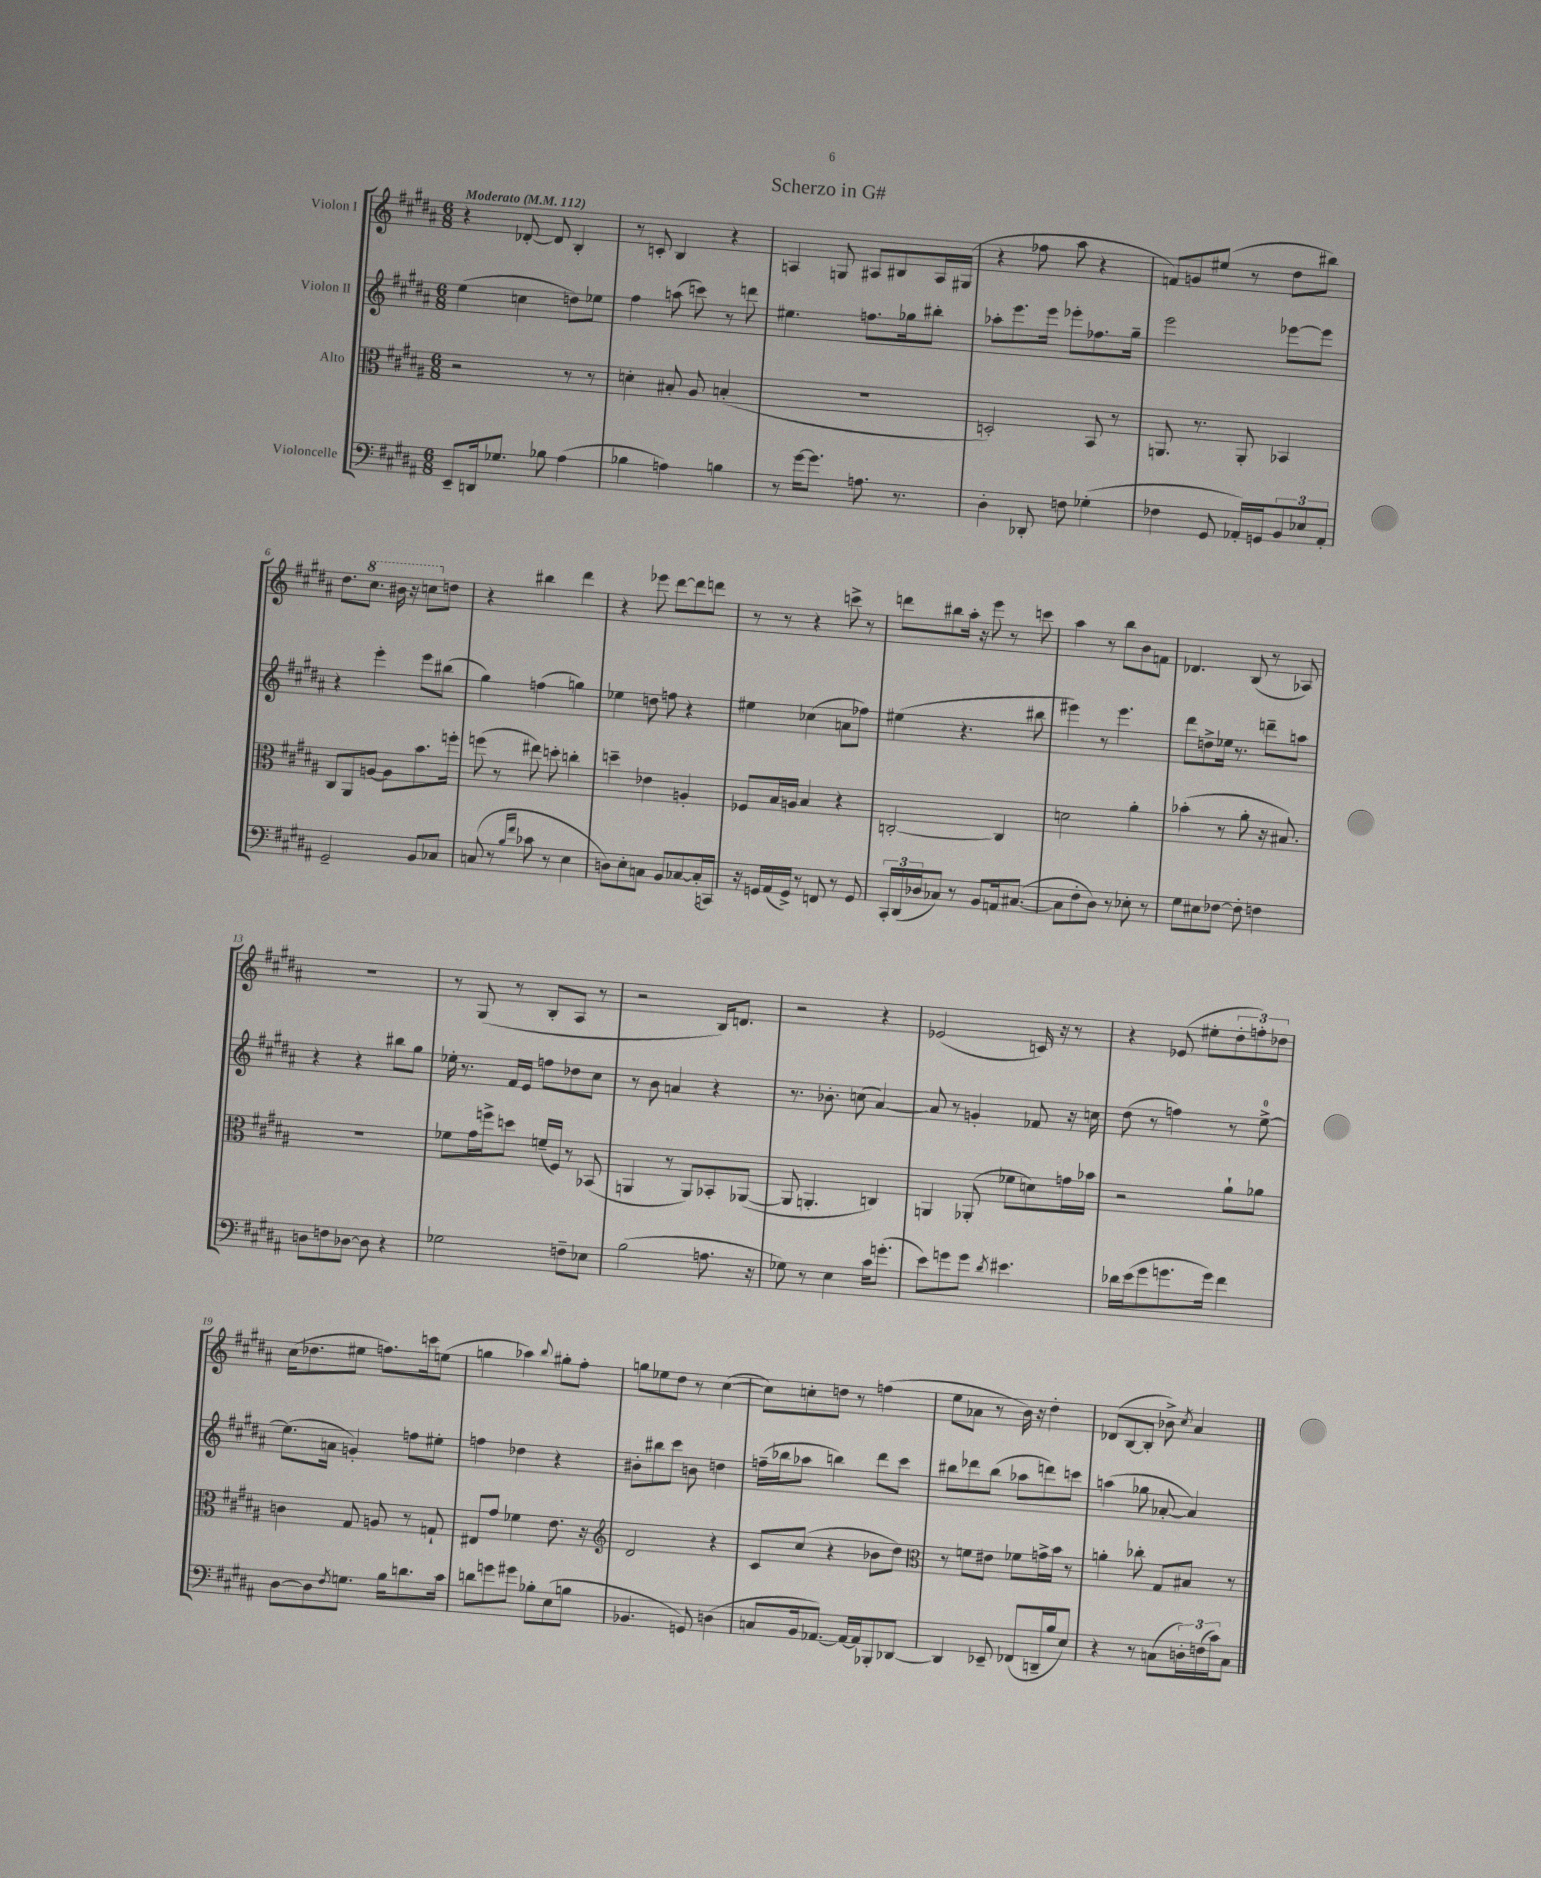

**kern	**kern	**kern	**kern
*part4	*part3	*part2	*part1
*staff4	*staff3	*staff2	*staff1
*I"Violoncelle	*I"Alto	*I"Violon II	*I"Violon I
*clefF4	*clefC3	*clefG2	*clefG2
*k[f#c#g#d#a#]	*k[f#c#g#d#a#]	*k[f#c#g#d#a#]	*k[f#c#g#d#a#]
*M6/8	*M6/8	*M6/8	*M6/8
*MM112	*MM112	*MM112	*MM112
=1	=1	=1	=1
!	!	!	!LO:TX:a:B:t=Moderato
8EE~/L	2r	(4ee\	4r
16DDn/k	.	.	.
8.G-X/J	.	.	.
.	.	4ccn\	[8d-X'/
8B-X\	.	.	8d-/]
(4A#\	8r	8ddn\L)	4B'/
.	8r	8ee-X\J	.
=2	=2	=2	=2
4B-X\	4dn'\	4ff#\	8r
.	.	.	8cn'/
4An\)	8B#X'/	(8aan\	4B/
.	8A#/	8cccn\)	.
4Bn\	(4Bn'/	8r	4r
.	.	8dddn\	.
=3	=3	=3	=3
8r	2.r	4.ee#X\	4An/
[16g#\KL	.	.	.
8.g#\J]	.	.	.
.	.	.	8Gn/
8.An\	.	8.ffn\L	8A#X/L
.	.	.	8B#X/
8.r	.	16gg-X\k	.
.	.	8bb#X'\J	16A#/L
.	.	.	(16G#X/JJ
=4	=4	=4	=4
4D#'\	2Dn'/)	8aa-X'\L	4r
.	.	8.eee\	.
8DD-X'/	.	.	8ff-X\
.	.	16eee\Jk	.
8Fn\	.	8eee-X'\L	8aa#\
(4G-X'\	8BB/	8.ff-X\	4r
.	8r	.	.
.	.	16gg#~\Jk	.
=5	=5	=5	=5
4F-X\	8.AAn/	2eee\	8fn/L)
.	.	.	8gn/
.	8.r	.	.
8GG#/	.	.	(8ee#X/J
16AA-X'/LL)	8AA'/	.	8r
16GGn/J	.	.	.
12BB/	4BB-X/	[8eee-X\L	8dd#\L
12E-X/	.	.	.
.	.	8eee-\J]	8bb#X\J)
12AA-'/J	.	.	.
!!LO:LB:g=z
=6	=6	=6	=6
2GG#~/	8C#/L	4r	8.dd#\L
.	8AA#/	.	.
*	*	*	*8va
.	.	.	8.ccc#\J
.	[8An/J	4eee'\	.
.	8A\L]	.	16bb#X\
.	.	.	16r
8BB/L	8.b\	8eee\L	8cccn\L
*	*	*	*X8va
8C-X/J	.	(8bb#X\J	8ddn\J
.	16ffn'\Jk	.	.
=7	=7	=7	=7
(8Cn/	(8ffn\	4gg#\)	4r
8r	8r	.	.
16qqB/LL	.	.	.
16qqf#/JJ	.	.	.
8c-X\	8ee#X\)	(4ffn\	4bb#X\
8r	8ddn'\	.	.
4E\	4ccn'\	4ggn\)	4ddd#\
=8	=8	=8	=8
8Dn\L)	4ddn~\	4ee-X\	4r
8E'\	.	.	.
8Cn\J	4e-X\	8ddn\	8eee-X\
8BB/L	.	8ffn\	[8ddd#\L
[8C-X/	4An'/	4r	8ddd#\]
(16C-'/L]	.	.	8dddn\J
16CCn/JJ)	.	.	.
=9	=9	=9	=9
16r	8F-X/L	4ee#X\	8r
16GGn/LL	.	.	.
(16AA#/	16B/L	.	8r
16GG^/JJ)	16An/JJ	.	.
8r	4B/	(4cc-X\	4r
8FFn/	.	.	.
8r	4r	8an\L	8cccn^\
8GG/	.	8ff-X\J)	8r
=10	=10	=10	=10
24CC#'/LL	[2Cn'/	(4ee#X\	8dddn\L
(24DD#/	.	.	.
24D-X/J	.	.	.
8C-X/J)	.	.	8bb#X\
8r	.	4.r	16aa#'\Jk
.	.	.	16r
8BB/L	.	.	8eee\
16AAn/k	4C/]	.	8r
([8.C#X/J	.	.	.
.	.	8bb#X\	8cccn\
=11	=11	=11	=11
8C#\L]	2dn\	4eee#X\)	4aa#\
8F#'\	.	.	.
8D#\J)	.	8r	8r
8r	.	4.eee#\	8bb\L
8E-X'\	4a#'\	.	8b\
8r	.	.	8fn\J
=12	=12	=12	=12
8G#\L	(4b-X'\	8ddd#\L	4.d-X/
8E#X\	.	8ddn^\	.
[8F-X\J	8r	16ee-X\Jk	.
.	.	8.r	.
8F-'\]	8a#'\	.	(8B/
4Fn\	16r	8dddn~\L	8r
.	8.B#X/)	.	.
.	.	8aan\J	8A-X/)
!!LO:LB:g=z
=13	=13	=13	=13
8Dn\L	2.r	4r	2.r
8Fn\	.	.	.
[8D-X\J	.	4r	.
8D-\]	.	.	.
4r	.	8bb#X\L	.
.	.	8gg#\J	.
=14	=14	=14	=14
2G-X\	8f-X\L	16ee-X'\	8r
.	.	8.r	.
.	16g#\L	.	(8G#/
.	16ffn^\J	.	.
.	8ddn\J	16f#/LL	8r
.	.	16e/JJ	.
.	(16fn~/LL	8ffn\L	8B'/L
.	16F#/JJ)	.	.
8Fn~\L	8r	8dd-X\	8A#/J
8E-X\J	(8BB-X/	8cc#\J	8r
=15	=15	=15	=15
(2B\	4AAn/	8r	2r
.	.	8b\	.
.	8r	4an/	.
.	8AA/L)	.	.
8.An\	8BB-X'/	4r	16B/KL)
.	.	.	8.dn/J
.	([8AA-X/J	.	.
16r	.	.	.
=16	=16	=16	=16
8G-X\)	8AA-/]	8.r	2r
8r	4.AAn'/	.	.
.	.	8.b-X'\	.
4E\	.	.	.
.	.	(8ccn\	.
16c#\KL	4Cn/)	[4a#/)	4r
(8.gn'\J	.	.	.
=17	=17	=17	=17
8e\L)	4AAn/	8a#/]	(2e-X/
8gn\	.	8r	.
8g\J	(8AA-X'/	4gn'/	.
8qd#/	.	.	.
4.e#X\	8f-X\L	.	.
.	8dn\)	8f-X/	16cn/)
.	.	.	16r
.	16gn\L	16r	8r
.	16b-X\JJ	16ccn\	.
=18	=18	=18	=18
16d-X\LL	2r	(8dd#\	4r
(16e\J	.	.	.
8g#\	.	8r	.
8.gn\	.	4ffn\)	(8e-X/
.	.	.	8ee#X'\L
16g\Jk)	.	.	.
4f#\	8a#`\L	8r	12dd#'\
.	.	.	12ffn'\)
.	8a-X\J	[8ee^\	.
.	.	.	12dd-X\J
!!LO:LB:g=z
=19	=19	=19	=19
[8D#\L	4cn\	(8.ee\L]	(16cc#\KL
.	.	.	8.dd-X\
8D#\]	.	.	.
.	.	16an\Jk	.
8qF#/	.	.	.
8.Gn\J	8G#/	4gn'/)	8ee#X\J
.	8An/	.	8.ffn\L)
16B\KL	.	.	.
8.dn\	8r	8ffn\L	.
.	.	.	16cccn\k
.	8Gn`/	8ee#X'\J	(8een\J
16c#\Jk	.	.	.
=20	=20	=20	=20
8dn\L	8E#X/L	4ffn\	4ggn\
8gn\	8g#/J	.	.
8g#X\J	4f-X\	4dd-X\	4aa-X\)
8B-X'\L	.	.	.
.	.	.	8qqbb/
(8E\	8.e\	4r	8gg#X'\L
8Bn\J	.	.	8ff#'\J
.	16r	.	.
=21	=21	=21	=21
*	*clefG2	*	*
4.BB-X/	2d#/	8b#X'\L	8ggn\L
.	.	8bb#X\	8ee-X\
.	.	8ccc#\J	8dd#\J
8GGn/)	.	8bn\	8r
(4Dn\	4r	4ddn\	([4cc#\
=22	=22	=22	=22
8Cn/L	8c#/L	(16ffn~\LL	8cc#\L])
.	.	16bb-X\J	.
16BB/k	(8cc#/J	8aa-X\J	8ccn'\
[8.AA-X/J)	.	.	.
.	4r	4bbn\)	8ddn\J
16AA-/LL_	.	.	8r
16AA-/J]	.	.	.
8BBB-X'/	8b-X\L	8ddd#\L	(4ffn\
[8DD-X/J	8dd#\J)	8ccc#\J	.
=23	=23	=23	=23
*	*clefC3	*	*
4DD-/]	8r	8bb#X\L	8ee\L
.	8fn\L	8ddd-X\	8a-X\J
8EE-X~/	8e#X\J	(8bb#\J	8r
(8FF-X/L	8f-X\L	8aa-X\L	16b\)
.	.	.	16r
16DDn~/L	16gn^\L	8dddn\)	4dd#'\
16B/J	16b\JJ	.	.
8E/J)	8r	8cccn\J	.
=24	=24	=24	=24
4r	4an'\	(4aan\	(8d-X/L
.	.	.	[8B/
8r	8cc-X'\	8gg-X\	8B'/J]
(8Cn\L	8G#/L	[8a-X'/	8b-X^\)
.	.	.	8qcc#/
24Dn'\L)	8B#X/J	4a-/])	4a#/
(24Fn\	.	.	.
24c#\J)	.	.	.
8C\J	8r	.	.
==	==	==	==
*-	*-	*-	*-
